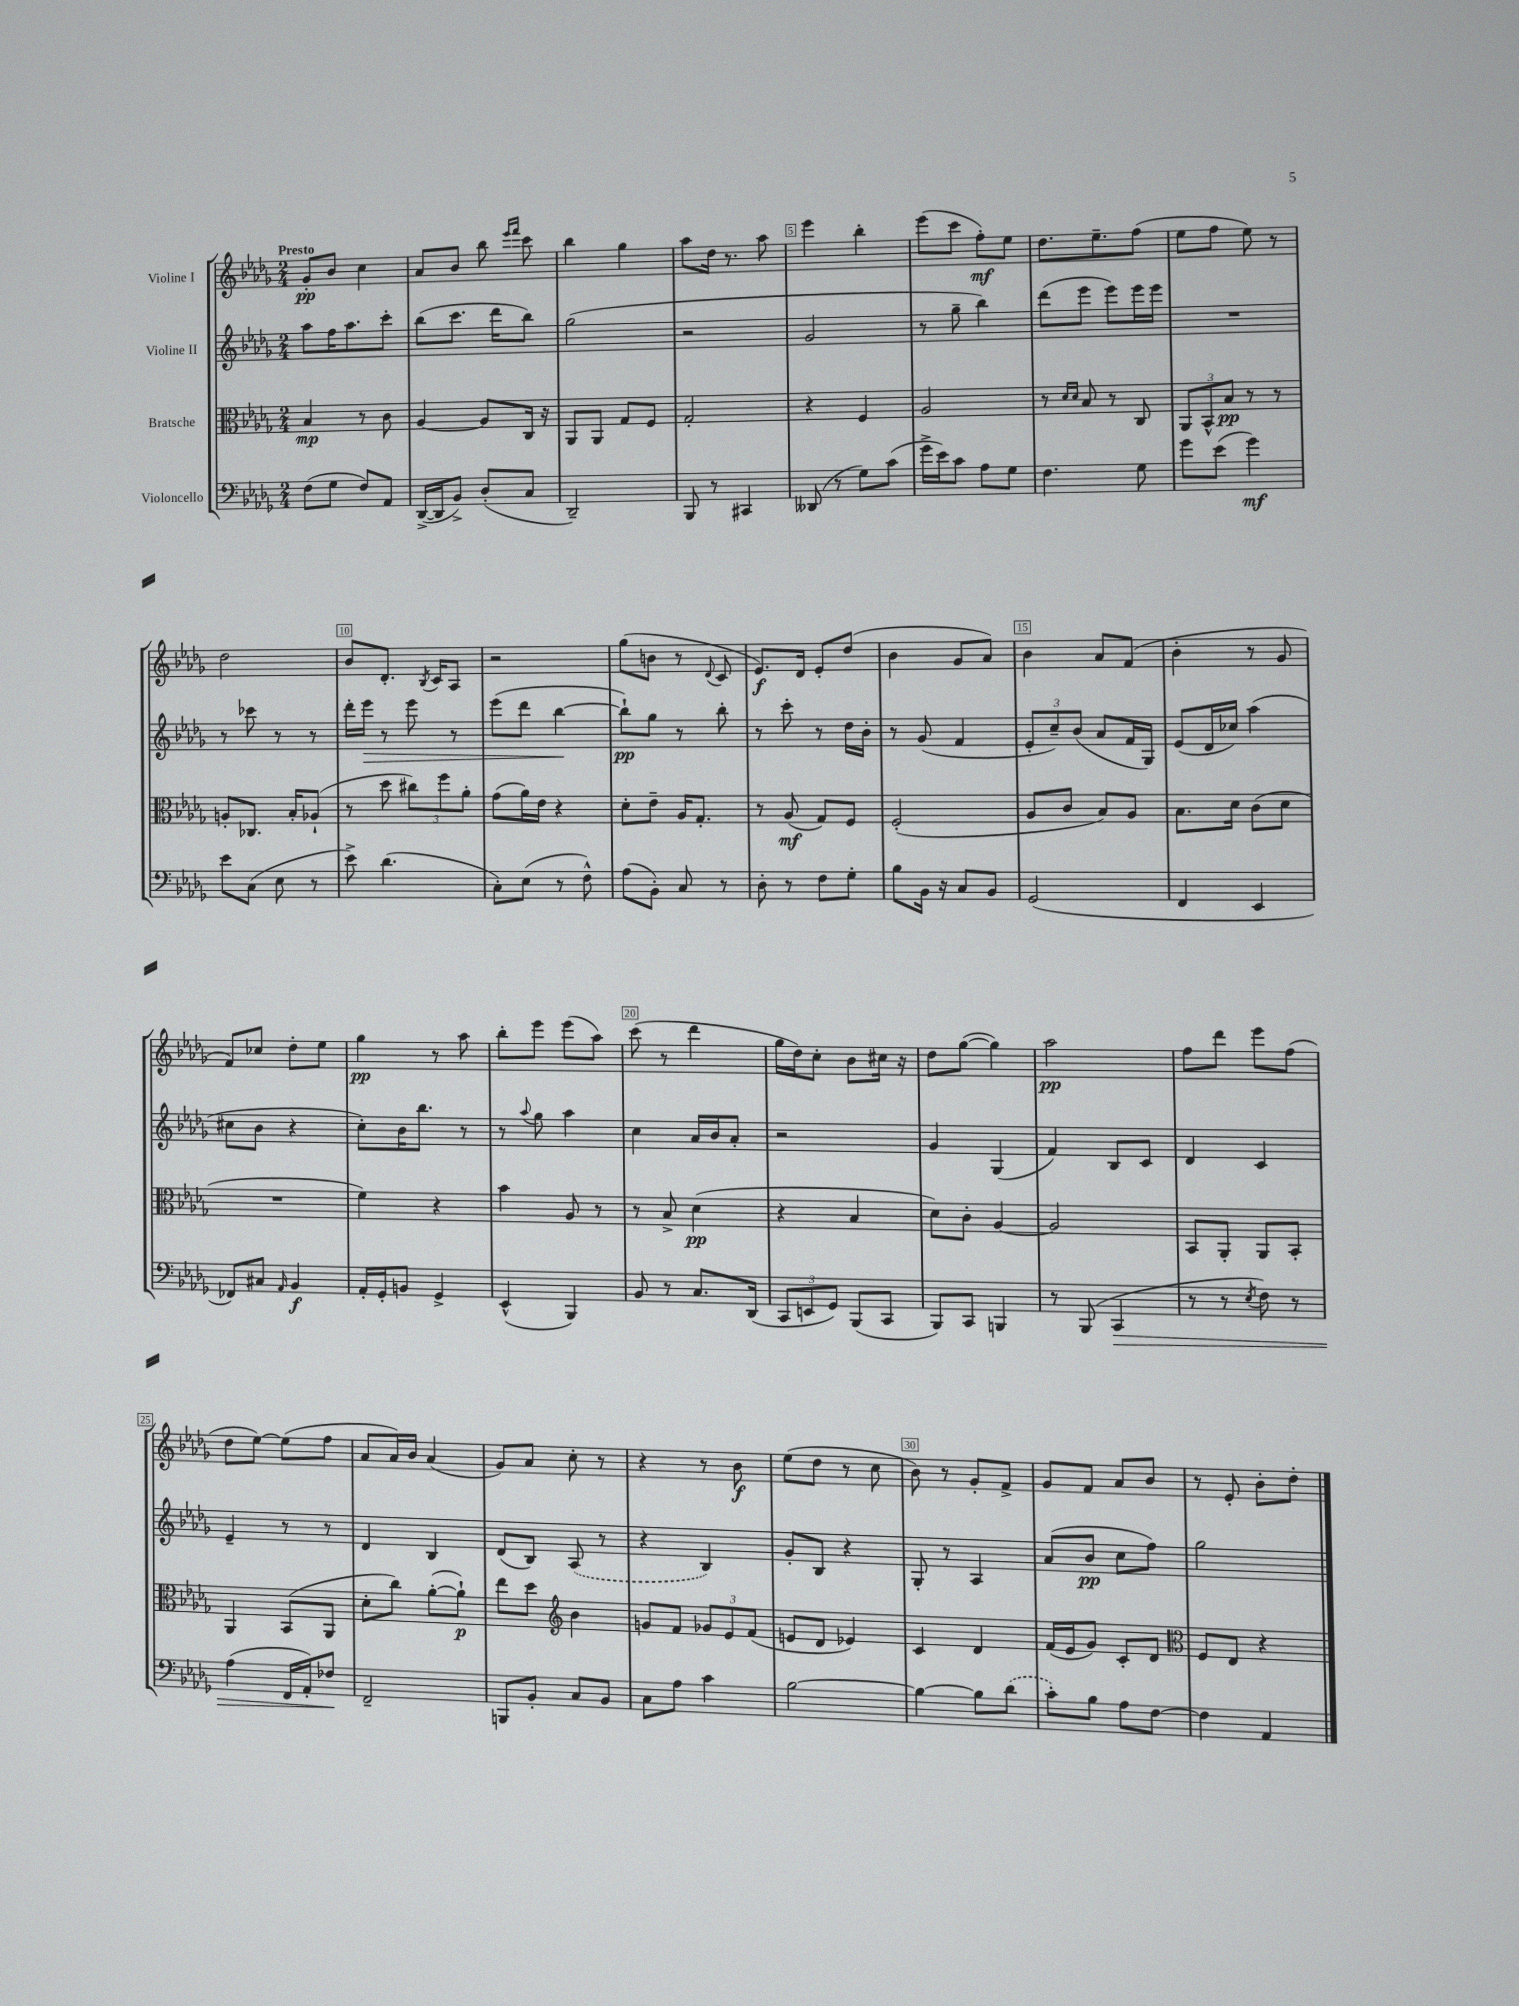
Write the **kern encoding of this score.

**kern	**kern	**kern	**kern
*staff4	*staff3	*staff2	*staff1
*clefF4	*clefC3	*clefG2	*clefG2
*k[b-e-a-d-g-]	*k[b-e-a-d-g-]	*k[b-e-a-d-g-]	*k[b-e-a-d-g-]
*M2/4	*M2/4	*M2/4	*M2/4
(8F\L	4B-/	8aa-\L	8g-'/L
8G-\J	.	16ff\K	8b-/J
.	.	8.aa-\	.
8F/L)	8r	.	4cc\
8AA-/J	8c\	8ccc'\J	.
=	=	=	=
([16DD-^/LL	[4A-/	(8bb-\L	8a-/L
16DD-/]J	.	.	.
8BB-^/J)	.	8.ccc\J	8b-/J
(8D-'/L	8A-/]L	.	8bb-\
.	.	16ddd-\LK	.
.	.	.	16qqeee-/LL
.	.	.	16qqfff/JJ
8C/J	16C/Jk	8bb-\J)	8ccc\
.	16r	.	.
=	=	=	=
2DD-~/)	8AA-/L	(2gg-\	4bb-\
.	8AA-/J	.	.
.	8G-/L	.	4gg-\
.	8F/J	.	.
=	=	=	=
8BBB-/	2G-'/	2r	8aa-\L
8r	.	.	16dd-\Jk
.	.	.	8.r
4CC#/	.	.	.
.	.	.	8aa-\
=	=	=	=
(8DD--/	4r	2g-/	4eee-\
8r	.	.	.
8G-\L)	4F/	.	4bb-'\
(8c\J	.	.	.
=	=	=	=
16g-^\LL	2A-/	8r	(8eee-\L
16e-\J)	.	.	.
8c\J	.	8gg-~\	8ccc\J
8A-\L	.	4bb-\)	8ff'\L)
8G-\J	.	.	8ee-\J
=	=	=	=
4.F\	8r	(8ddd-\L	8.dd-\L
.	16qqd-/LL	.	.
.	16qqd-/JJ	.	.
.	8B-/	8eee-\J	.
.	.	.	8.ee-~\
.	8r	8eee-\L)	.
8G-\	8C/	16eee-\L	(8ff\J
.	.	16eee-\JJ	.
=	=	=	=
8g-\L	12AA-/L	2r	8ee-\L
.	12BB-^^/	.	.
(8e-\J	.	.	8ff\J
.	12B-/J	.	.
4g-\)	8r	.	8ee-\)
.	8r	.	8r
=	=	=	=
8e-\L	8A'/L	8r	2dd-\
(8C\J	8.C-/J	8ccc-\	.
8E-\	.	8r	.
.	16B-'/LK	.	.
8r	(8A-`/J	8r	.
=	=	=	=
8e-^\)	8r	16ddd-'\LL	8b-/L
.	.	16eee-\JJ	.
(4.d-\	8dd-\	8r	8.d-'/J
.	12cc#\L)	8eee-\	.
.	.	.	8qB-/
.	.	.	16c/LK
.	12ff\	.	.
.	.	8r	8A-/J
.	12a-'\J	.	.
=	=	=	=
8C'\L)	(8g-\L	(8eee-\L	2r
(8E-\J	16a-\L)	8ddd-\J	.
.	16e-\JJ	.	.
8r	4r	[4bb-\	.
8F^^\)	.	.	.
=	=	=	=
(8A-\L	8d-'\L	8bb-`\]L)	(8gg-\L
8BB-'\J)	8e-~\J	8gg-\J	8b\J
8C/	16A-/LK	8r	8r
.	8.G-'/J	.	.
.	.	.	8qqd-/
8r	.	8bb-'\	8c/
=	=	=	=
8D-'\	8r	8r	8.e-/L)
8r	(8A-/	8ccc'\	.
.	.	.	16d-/Jk
8F\L	8G-/L)	8r	8e-'/L
8G-'\J	8F/J	16dd-\LL	(8dd-/J
.	.	16b-'\JJ	.
=	=	=	=
8B-\L	(2F'/	8r	4b-\
16BB-\Jk	.	(8g-/	.
16r	.	.	.
8C/L	.	4f/	8g-/L
8BB-/J	.	.	8a-/J)
=	=	=	=
(2GG-/	8A-/L	12e-'/L	4b-\
.	.	12cc~/)	.
.	8c/J	.	.
.	.	(12b-/J	.
.	8B-/L)	8a-/L	8a-/L
.	8A-/J	16f/L	(8f/J
.	.	16G-/JJ)	.
=	=	=	=
4FF/	8.B-\L	(8e-/L	4b-'\
.	.	16d-/L	.
.	16d-\Jk	16cc-/JJ)	.
4EE-/	(8c\L	(4aa-\	8r
.	8d-\J	.	8g-/
=	=	=	=
8FF-/L)	2r	8cc#\L	8f/L)
8C#/J	.	8b-\J	8cc-/J
16qqAA-/	.	.	.
4BB-/	.	4r	8dd-'\L
.	.	.	8ee-\J
=	=	=	=
16AA-'/LL	4f\)	8cc'\L)	4gg-\
16GG-'/J	.	.	.
8BB/J	.	16b-\K	.
.	.	8.bb-\J	.
4GG-^/	4r	.	8r
.	.	8r	8aa-\
=	=	=	=
(4EE-^^/	4b-\	8r	8bb-'\L
.	.	8qqaa-/	.
.	.	8gg-\	8eee-\J
4BBB-/)	8A-/	4aa-\	(8eee-\L
.	8r	.	8aa-\J)
=	=	=	=
8BB-/	8r	4cc\	(8ccc\
8r	8B-^/	.	8r
8.C/L	(4d-\	16a-/LL	4ddd-\
.	.	16b-/J	.
.	.	8a-'/J	.
(16DD-/Jk	.	.	.
=	=	=	=
12CC/L	4r	2r	16gg-\LL
.	.	.	16dd-\J)
12EE/	.	.	.
.	.	.	8cc'\J
12GG-/J)	.	.	.
(8BBB-/L	4B-/	.	8b-\L
8CC/J	.	.	16cc#\Jk
.	.	.	16r
=	=	=	=
8BBB-/L)	8d-\L)	4g-/	8dd-\L
8CC/J	8c'\J	.	([8gg-\J
4BBB/	[4A-/	(4G-/	4gg-\])
=	=	=	=
8r	2A-/]	4f/)	2aa-\
(8BBB-/	.	.	.
4CC/	.	8B-/L	.
.	.	8c/J	.
=	=	=	=
8r	8BB-/L	4d-/	8ff\L
8r	8AA-'/J	.	8ddd-\J
8qE-/	.	.	.
8F\)	8AA-/L	4c/	8eee-\L
8r	8BB-'/J	.	(8ff\J
=	=	=	=
(4A-\	4AA-/	4e-~/	8dd-\L
.	.	.	[8ee-\J)
16FF/LL	(8BB-/L	8r	(8ee-\]L
16AA-'/J)	.	.	.
8F-/J	8AA-/J	8r	8ff\J
=	=	=	=
2FF~/	8d-'\L	4d-/	8a-/L
.	8cc\J)	.	16a-/L)
.	.	.	16b-/JJ
.	([8a-'\L	4B-/	(4a-/
.	8a-`\]J)	.	.
=	=	=	=
8BBB/L	8ee-\L	(8d-/L	8g-/L)
8BB-'/J	8dd-\J	8B-/J)	8a-/J
*	*clefG2	*	*
8C/L	4b-\	(8A-/	8cc'\
8BB-/J	.	8r	8r
=	=	=	=
8C\L	8g/L	4r	4r
8A-\J	8f/J	.	.
4c\	12g-/L	4B-/)	8r
.	12e-/	.	.
.	.	.	8b-\
.	(12f/J	.	.
=	=	=	=
[2B-\	8e/L	8g-'/L	(8ee-\L
.	8d-/J	8B-/J	8dd-\J
.	4e-/)	4r	8r
.	.	.	8cc\
=	=	=	=
4B-\_	4c/	8G-'/	8b-\)
.	.	8r	8r
8B-\]L	4d-/	4A-/	8g-'/L
(8d-\J	.	.	8f^/J
=	=	=	=
8c'\L)	(16f/LL	(8a-/L	8g-/L
.	16e-/J	.	.
8B-\J	8g-/J)	8b-/J	8f/J
8A-\L	8c'/L	8cc\L	8a-/L
[8F\J	8d-/J	8ff\J)	8b-/J
=	=	=	=
*	*clefC3	*	*
4F\]	8F/L	2gg-\	8r
.	8E-/J	.	8e-'/
4AA-/	4r	.	8b-'\L
.	.	.	8dd-'\J
==	==	==	==
*-	*-	*-	*-
